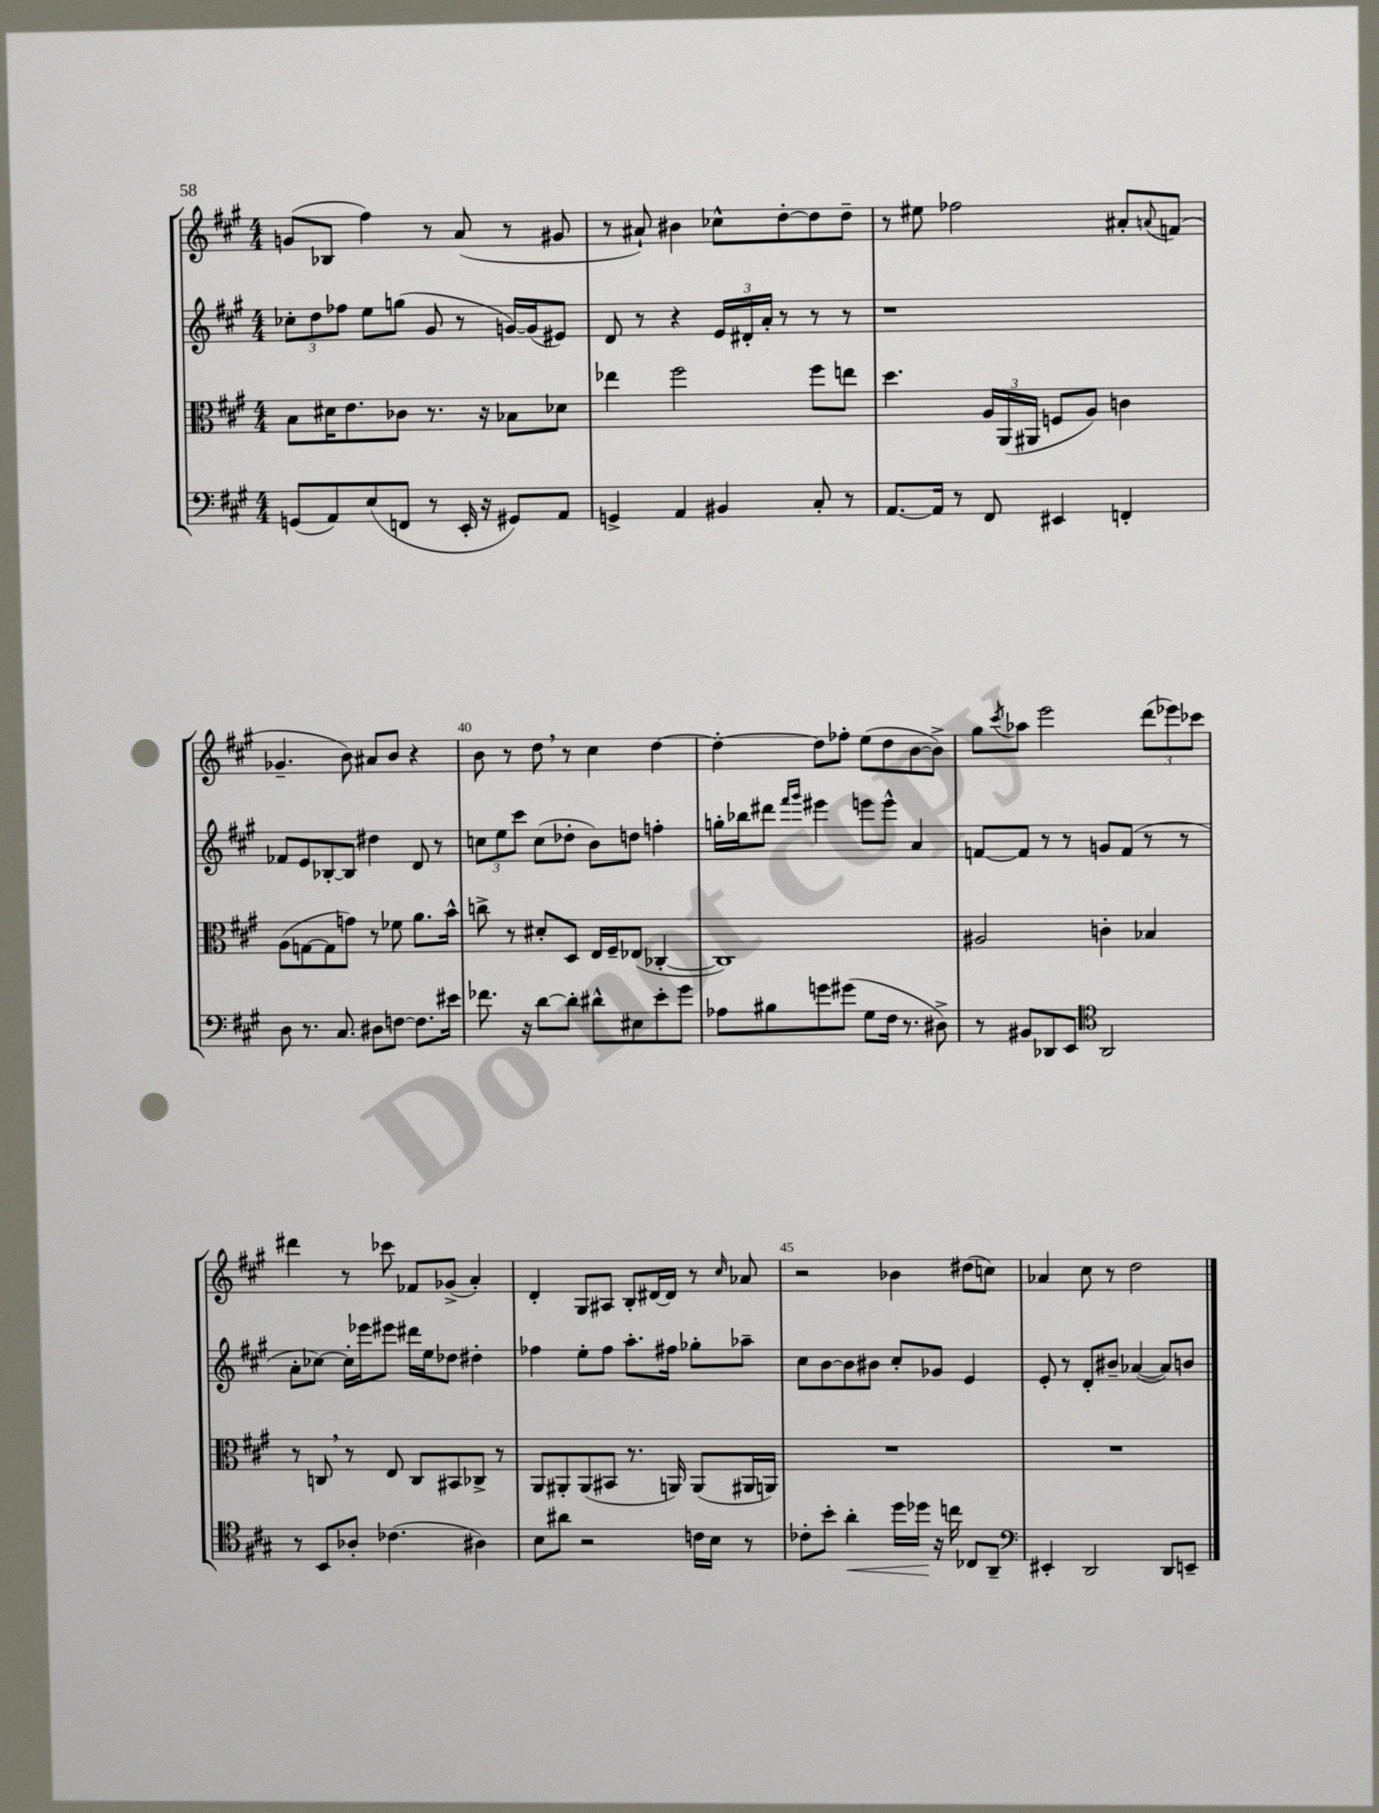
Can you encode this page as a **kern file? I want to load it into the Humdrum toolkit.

**kern	**dynam	**kern	**kern	**kern
*part4	*part4	*part3	*part2	*part1
*staff4	*staff4	*staff3	*staff2	*staff1
*clefF4	*	*clefC3	*clefG2	*clefG2
*k[f#c#g#]	*	*k[f#c#g#]	*k[f#c#g#]	*k[f#c#g#]
*M4/4	*	*M4/4	*M4/4	*M4/4
=36	=36	=36	=36	=36
(8GGn/L	.	8B\L	12cc-X'\L	(8gn/L
.	.	.	12dd\	.
8AA/)	.	16d#X\K	.	8B-X/J
.	.	.	12ff-X\J	.
.	.	8.e\	.	.
(8E/	.	.	8ee\L	4ff#\)
8FFn/J	.	8c-X\J	(8ggn\J	.
8r	.	8.r	8g#/	8r
16EE'/	.	.	8r	(8a/
16r	.	16r	.	.
8GG#X/L)	.	8B-X\L	[16gn/LL)	8r
.	.	.	(16g/J]	.
8AA/J	.	8d-X\J	8e#X/J)	8g#X/
=37	=37	=37	=37	=37
4GGn^/	.	4ee-X\	8d/	8r
.	.	.	8r	8a#X`/)
4AA/	.	2ff#\	4r	4b#X\
4BB#X/	.	.	24e/LL	8cc-X^^\L
.	.	.	24d#X'/	.
.	.	.	24a'/JJ	.
.	.	.	8r	[8dd'\
8C#'/	.	8ff#\L	8r	8dd\]
8r	.	8een\J	8r	8dd~\J
=38	=38	=38	=38	=38
[8.AA/L	.	4.dd\	1r	8r
.	.	.	.	8ee#X\
16AA/Jk]	.	.	.	.
8r	.	.	.	2ff-X\
8FF#/	.	24A/LL	.	.
.	.	(24AA/	.	.
.	.	24AA#X/JJ	.	.
4EE#X/	.	8Fn/L	.	.
.	.	8A/J)	.	.
4FFn'/	.	4cn\	.	8a#X'/L
.	.	.	.	8qqan/
.	.	.	.	(8fn/J
!!LO:LB:g=z
=39	=39	=39	=39	=39
8D\	.	(8A\L	8f-X/L	4.g-X~/
8.r	.	[8Gn\	8e/	.
.	.	8G\]	[8B-X'/	.
8.C#/	.	.	.	.
.	.	8gn\J)	8B-/J]	8b\)
8D#X\L	.	8r	4dd#X\	8a#X/L
[8Fn\J	.	8f-X\	.	8b/J
8.F\L]	.	8.a\L	8d/	4r
.	.	.	8r	.
16e#X\Jk	.	16b^^\Jk	.	.
=40	=40	=40	=40	=40
8.f-X\	.	8ccn^\	12ccn\L	8b\
.	.	.	12ee\	.
.	.	8r	.	8r
.	.	.	12ccc#\J	.
16r	.	.	.	.
[8d\L	.	8d#X'/L	(8cc\L	8dd,\
8d'\J]	.	8D/J	8dd-X'\J	8r
8d#X^^\L	.	16E/LL	8b\L)	4cc#\
.	.	16F#~/J	.	.
8E#X\	.	(8E-X/J	8ddn\J	.
8e'\	.	[4C-X'/	4ffn'\	[4dd\
8g#\J	.	.	.	.
=41	=41	=41	=41	=41
8A-X\L	.	1C-])	16ggn'\LL	4dd'\_
.	.	.	16bb-X\J	.
8B#X\	.	.	8ddd#X\J	.
.	.	.	16qqfff#/LL	.
.	.	.	16qqggg#/JJ	.
8gn\	.	.	4eee#X\	8dd\L]
(8g#X\J	.	.	.	8ff-X'\J
8G#\L	.	.	8eeen\L	(8ee\L
16F#\Jk	.	.	8eee^^\J	8dd\
8.r	.	.	.	.
.	.	.	4a/	[8b\
8D#X^\)	.	.	.	8b^\J])
=42	=42	=42	=42	=42
8r	.	2A#X/	[8fn/L	8gg#\L
.	.	.	.	8qccc#/
8BB#X/L	.	.	8f/J]	8aa-X\J
8DD-X/	.	.	8r	2eee\
8EE/J	.	.	8r	.
*clefC4	*	*	*	*
2AA/	.	4cn'\	8gn/L	.
.	.	.	(8f/J	.
.	.	4B-X/	8r	(12ddd\L
.	.	.	.	12eee-X\)
.	.	.	8r	.
.	.	.	.	12ccc-X\J
!!LO:LB:g=z
=43	=43	=43	=43	=43
8r	.	8r	8a'\L	4ddd#X\
8BB/L	.	8Cn,/	[8cc-X\J)	.
8A-X'/J	.	8r	16cc-'\LL]	8r
.	.	.	16eee-X\J	.
(4.c-X\	.	8E/	8eee#X\J	8ccc-X\
.	.	8C/L	16ddd#X\LL	8f-X/L
.	.	.	16ee\J	.
.	.	8BB#X/	8dd-X\J	(8g-X^/J
4A#X\)	.	8C-X^/J	4dd#X'\	4a'/)
.	.	8r	.	.
=44	=44	=44	=44	=44
8B\L	.	8AA/L	4ff-X\	4d'/
8a#X\J	.	8AA#X'/	.	.
2r	.	(8AA#/	8ee'\L	8G#/L
.	.	8BB#X/J	8ff-\J	8A#X/J
.	.	8.r	8.aa'\L	8B'/L
.	.	.	.	[16d#X/L
.	.	16AAn/)	16ff#X\Jk	16d#/JJ]
16cn\LL	.	(8AA/L	8gg-X'\L	8r
16B\JJ	.	.	.	.
.	.	.	.	16qqcc#/
8r	.	16AA#X/L	8aa-X~\J	8a-X/
.	.	16AAn/JJ)	.	.
=45	=45	=45	=45	=45
8c-X'\L	.	1r	8cc#\L	2r
8b'\J	.	.	[8b\	.
!	!LO:HP:b	!	!	!
4a'\	<	.	8b\]	.
.	.	.	8b#X\J	.
16dd\LL	.	.	8cc#'/L	4b-X\
16dd-X\JJ	.	.	.	.
16r	[	.	8g-X/J	.
16ccn\	.	.	.	.
8C-X/L	.	.	4e/	(8dd#X\L
8AA~/J	.	.	.	8ccn\J)
=46	=46	=46	=46	=46
*clefF4	*	*	*	*
4EE#X'/	.	1r	8e'/	4a-X/
.	.	.	8r	.
2DD/	.	.	8d'/L	8cc#\
.	.	.	8b#X~/J	8r
.	.	.	([4a-X/	2dd\
8DD/L	.	.	8a-/L])	.
8EEn~/J	.	.	8bn/J	.
==	==	==	==	==
*-	*-	*-	*-	*-
